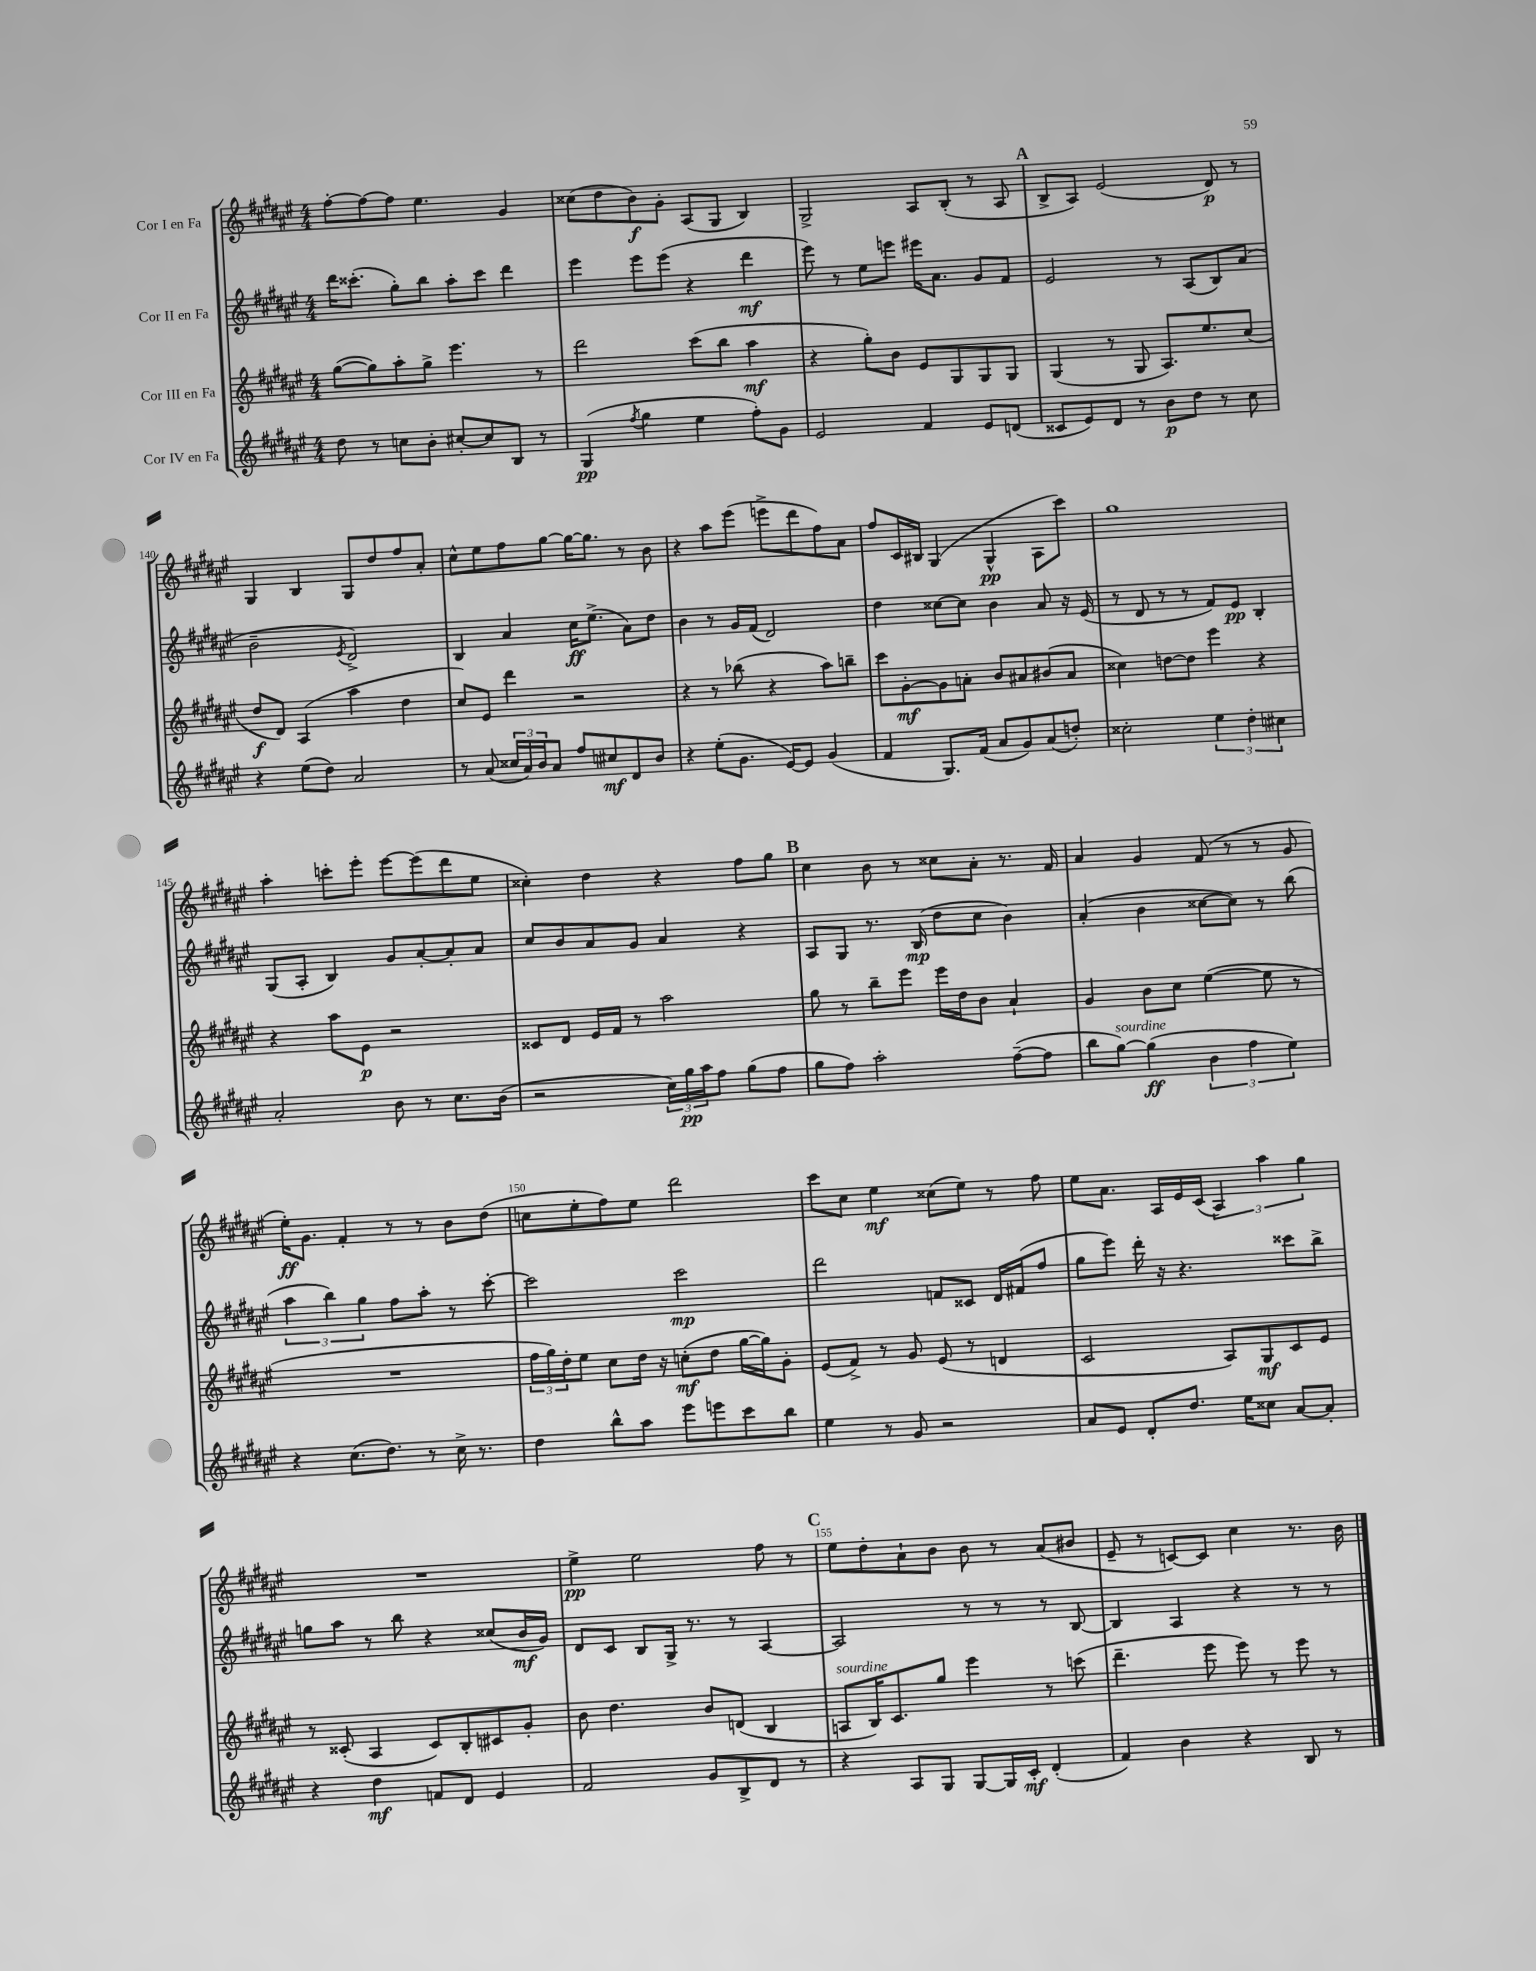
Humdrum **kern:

**kern	**dynam	**kern	**dynam	**kern	**dynam	**kern	**dynam
*part4	*part4	*part3	*part3	*part2	*part2	*part1	*part1
*staff4	*staff4	*staff3	*staff3	*staff2	*staff2	*staff1	*staff1
*I"Cor IV en Fa	*	*I"Cor III en Fa	*	*I"Cor II en Fa	*	*I"Cor I en Fa	*
*clefG2	*	*clefG2	*	*clefG2	*	*clefG2	*
*k[f#c#g#d#a#e#]	*	*k[f#c#g#d#a#e#]	*	*k[f#c#g#d#a#e#]	*	*k[f#c#g#d#a#e#]	*
*M4/4	*	*M4/4	*	*M4/4	*	*M4/4	*
=136	=136	=136	=136	=136	=136	=136	=136
8dd#\	.	([8gg#\L	.	16ddd#\KL	.	[8ff#'\L	.
.	.	.	.	(8.ccc##X'\J	.	.	.
8r	.	8gg#\])	.	.	.	8ff#\_	.
8ccn\L	.	8aa#'\	.	8gg#'\L)	.	8ff#\J]	.
8b'\J	.	8gg#^\J	.	8bb\J	.	4.ee#\	.
[8cc#X'/L	.	4.eee#\	.	8aa#'\L	.	.	.
8cc#/]	.	.	.	8ccc##\J	.	.	.
8B/J	.	.	.	4ddd#\	.	4g#/	.
8r	.	8r	.	.	.	.	.
=137	=137	=137	=137	=137	=137	=137	=137
(4G#/	pp	2ddd#\	.	4eee#\	.	(8cc##X\L	.
.	.	.	.	.	.	8dd#\	.
8qff#/	.	.	.	.	.	.	.
4gg#\	.	.	.	8eee#\L	.	8b\)	f
.	.	.	.	(8eee#\J	.	8g#'\J	.
4ee#\	.	(8ccc#\L	.	4r	.	(8A#/L	.
.	.	8bb\J	.	.	.	8G#/J	.
8ff#'\L)	.	4aa#\	mf	4ddd#\	mf	4B/)	.
8g#\J	.	.	.	.	.	.	.
=138	=138	=138	=138	=138	=138	=138	=138
2e#/	.	4r	.	8eee#\)	.	2G#^/	.
.	.	.	.	8r	.	.	.
.	.	8gg#'\L)	.	8ee#\L	.	.	.
.	.	8b\J	.	8eeen\J	.	.	.
4f#/	.	8e#/L	.	16eee#X\KL	.	8A#/L	.
.	.	.	.	8.a#\J	.	.	.
.	.	8G#/	.	.	.	(8B'/J	.
8e#/L	.	8G#/	.	8g#/L	.	8r	.
(8dn/J	.	8G#/J	.	8f#/J	.	8A#/	.
!!LO:REH:place=s1:t=A
=139	=139	=139	=139	=139	=139	=139	=139
8c##X/L	.	(4G#/	.	2e#/	.	8B^/L	.
8e#/)	.	.	.	.	.	8A#/J)	.
8d#/J	.	8r	.	.	.	(2e#/	.
8r	.	8G#/	.	.	.	.	.
8b\L	p	8.A#/L)	.	8r	.	.	.
8dd#\J	.	.	.	(8A#/L	.	.	.
.	.	8.ee#/	.	.	.	.	.
8r	.	.	.	8B/)	.	8d#/)	p
8cc#\	.	(8cc#/J	.	(8a#/J	.	8r	.
!!LO:LB:g=z
=140	=140	=140	=140	=140	=140	=140	=140
4r	.	8dd#/L	f	2b~\	.	4G#/	.
.	.	8d#/J)	.	.	.	.	.
(8ee#\L	.	(4A#/	.	.	.	4B/	.
8dd#\J)	.	.	.	.	.	.	.
.	.	.	.	8qe#/	.	.	.
2a#/	.	4aa#\	.	2d#^/)	.	8G#/L	.
.	.	.	.	.	.	8dd#/	.
.	.	4dd#\	.	.	.	8ff#/	.
.	.	.	.	.	.	8a#'/J	.
=141	=141	=141	=141	=141	=141	=141	=141
8r	.	8cc#/L)	.	4B/	.	8cc#^^\L	.
(8a#/	.	8e#/J	.	.	.	8ee#\	.
24cc##X/LL	.	4ddd#\	.	4a#/	.	8ff#\	.
24a#/)	.	.	.	.	.	.	.
24b/J	.	.	.	.	.	.	.
8a#/J	.	.	.	.	.	[8gg#\J	.
8ff#/L	.	2r	.	16cc#\KL	ff	16gg#\KL_	.
.	.	.	.	(8.ee#^\J	.	8.gg#\J]	.
8cc#X/	mf	.	.	.	.	.	.
8d#/	.	.	.	8a#\L)	.	8r	.
8b/J	.	.	.	8dd#\J	.	8b\	.
=142	=142	=142	=142	=142	=142	=142	=142
4r	.	4r	.	4b\	.	4r	.
(8ee#'\L	.	8r	.	8r	.	8aa#\L	.
8.g#\J	.	(8bb-X\	.	16g#/LL	.	(8eee#\J	.
.	.	.	.	(16f#/JJ	.	.	.
.	.	4r	.	2d#/)	.	8eeen^\L	.
[16e#/KL)	.	.	.	.	.	.	.
8e#/J]	.	.	.	.	.	8ddd#\	.
(4g#/	.	8aa#\L)	.	.	.	8ff#\)	.
.	.	8bbn~\J	.	.	.	8a#\J	.
=143	=143	=143	=143	=143	=143	=143	=143
4f#/	.	8ccc#\L	.	4dd#\	.	8ff#/L	.
.	.	[8g#'\	mf	.	.	16c#/L	.
.	.	.	.	.	.	16B#X/JJ	.
8.G#/L)	.	8g#\]	.	[8cc##X\L	.	(4G#/	.
.	.	8an'\J	.	8cc##\J]	.	.	.
(16f#/Jk	.	.	.	.	.	.	.
8a#/L	.	8b/L	.	4b\	.	4G#^^/	pp
8g#/)	.	8a#X/	.	.	.	.	.
(8a#/	.	(8b#X/	.	8a#/	.	8A#\L	.
8ddn'/J)	.	8a#/J	.	16r	.	8ccc#\J)	.
.	.	.	.	(16e#/	.	.	.
=144	=144	=144	=144	=144	=144	=144	=144
2cc##X'\	.	4cc##X\)	.	8r	.	1gg#	.
.	.	.	.	8d#/	.	.	.
.	.	[8ddn\L	.	8r	.	.	.
.	.	8dd\J]	.	8r	.	.	.
6ee#\	.	4eee#\	.	8f#/L)	.	.	.
.	.	.	.	8e#/J	pp	.	.
6dd#'\	.	.	.	.	.	.	.
.	.	4r	.	4B'/	.	.	.
6cc#X\	.	.	.	.	.	.	.
!!LO:LB:g=z
=145	=145	=145	=145	=145	=145	=145	=145
2a#'/	.	4r	.	(8G#/L	.	4aa#'\	.
.	.	.	.	8A#'/J	.	.	.
.	.	8aa#\L	.	4B/)	.	8cccn'\L	.
.	.	8e#\J	p	.	.	8eee#'\J	.
8b\	.	2r	.	8g#/L	.	[8eee#\L	.
8r	.	.	.	[8a#'/	.	(8eee#\]	.
8.cc#\L	.	.	.	8a#'/]	.	8ddd#\	.
.	.	.	.	8a#/J	.	8ee#\J	.
(16b\Jk	.	.	.	.	.	.	.
=146	=146	=146	=146	=146	=146	=146	=146
2r	.	8c##X/L	.	8cc#/L	.	4cc##X'\)	.
.	.	8d#/J	.	8b/	.	.	.
.	.	16e#/LL	.	8a#/	.	4dd#\	.
.	.	16f#/JJ	.	.	.	.	.
.	.	8r	.	8g#/J	.	.	.
24cc#\LL)	.	2aa#\	.	4a#/	.	4r	.
24gg#\	pp	.	.	.	.	.	.
24aa#\J	.	.	.	.	.	.	.
8ff#\J	.	.	.	.	.	.	.
(8gg#\L	.	.	.	4r	.	8ff#\L	.
8ff#\J	.	.	.	.	.	8gg#\J	.
!!LO:REH:place=s1:t=B
=147	=147	=147	=147	=147	=147	=147	=147
8gg#\L	.	8gg#\	.	8A#/L	.	4cc#\	.
8ff#\J)	.	8r	.	8G#/J	.	.	.
2aa#'\	.	8bb~\L	.	8.r	.	8b\	.
.	.	8eee#\J	.	.	.	8r	.
.	.	.	.	(16B/	mp	.	.
.	.	16eee#\LL	.	8dd#\L	.	8cc##X\L	.
.	.	16dd#\J	.	.	.	.	.
.	.	8b\J	.	8cc#\J	.	8a#'\J	.
([8ff#~\L	.	4a#`/	.	4b\)	.	8.r	.
8ff#\J]	.	.	.	.	.	.	.
.	.	.	.	.	.	16f#/	.
=148	=148	=148	=148	=148	=148	=148	=148
8bb\L	.	4g#/	.	(4a#'/	.	4a#/	.
!LO:TX:a:i:t=sourdine	!	!	!	!	!	!	!
[8gg#\J)	.	.	.	.	.	.	.
(4gg#\]	ff	8b\L	.	4b\	.	4g#/	.
.	.	8cc#\J	.	.	.	.	.
6b\	.	([4ee#\	.	[8cc##X\L	.	(8f#/	.
.	.	.	.	8cc##\J])	.	8r	.
6ff#\	.	.	.	.	.	.	.
.	.	8ee#\]	.	8r	.	8r	.
6ee#\)	.	.	.	.	.	.	.
.	.	8r	.	(8bb\	.	8g#/	.
!!LO:LB:g=z
=149	=149	=149	=149	=149	=149	=149	=149
4r	.	1r	.	6aa#\	.	16ee#'\KL)	ff
.	.	.	.	.	.	8.g#\J	.
.	.	.	.	6bb\)	.	.	.
(8.cc#\L	.	.	.	.	.	4f#'/	.
.	.	.	.	6gg#\	.	.	.
8.dd#\J)	.	.	.	.	.	.	.
.	.	.	.	8ff#\L	.	8r	.
8r	.	.	.	8aa#'\J	.	8r	.
16cc#^\	.	.	.	8r	.	8b\L	.
8.r	.	.	.	.	.	.	.
.	.	.	.	[8ccc#'\	.	(8dd#\J	.
=150	=150	=150	=150	=150	=150	=150	=150
4dd#\	.	24ff#\LL	.	2ccc#\]	.	8ccn\L	.
.	.	24gg#\)	.	.	.	.	.
.	.	24dd#'\J	.	.	.	.	.
.	.	8ee#\J	.	.	.	8ee#'\	.
8bb^^\L	.	8cc#\L	.	.	.	8ff#\)	.
8aa#\J	.	16dd#\Jk	.	.	.	8ee#\J	.
.	.	16r	.	.	.	.	.
8eee#\L	.	(8ccn'\L	mf	2ccc#\	mp	2ddd#\	.
8eeen\	.	8dd#\J	.	.	.	.	.
8ccc#\	.	[16gg#\LL	.	.	.	.	.
.	.	16gg#\J])	.	.	.	.	.
8bb\J	.	8g#'\J	.	.	.	.	.
=151	=151	=151	=151	=151	=151	=151	=151
4ee#\	.	(8e#/L	.	2ddd#\	.	8ccc#\L	.
.	.	8f#^/J)	.	.	.	8cc#\J	.
8r	.	8r	.	.	.	4ee#\	mf
8g#/	.	8g#/	.	.	.	.	.
2r	.	(8e#/	.	8fn/L	.	(8cc##X\L	.
.	.	8r	.	8c##X/J	.	8ee#\J)	.
.	.	4dn/	.	16d#/LL	.	8r	.
.	.	.	.	(16f#X/J	.	.	.
.	.	.	.	8ff#/J	.	8ff#\	.
=152	=152	=152	=152	=152	=152	=152	=152
8a#/L	.	2c#/	.	8gg#\L	.	8ee#\L	.
8e#/J	.	.	.	8eee#\J)	.	8.a#\J	.
8d#'/L	.	.	.	16ddd#'\	.	.	.
.	.	.	.	16r	.	16A#/LL	.
8.dd#/J	.	.	.	4.r	.	16e#/	.
.	.	.	.	.	.	(16c#/JJ	.
.	.	8A#/L)	.	.	.	6A#/)	.
16ee#\KL	.	.	.	.	.	.	.
8cc##X\J	.	8G#/	mf	.	.	.	.
.	.	.	.	.	.	6aa#\	.
[8a#/L	.	8c#/	.	8ccc##X\L	.	.	.
.	.	.	.	.	.	6gg#\	.
8a#'/J]	.	8e#/J	.	8bb^\J	.	.	.
!!LO:LB:g=z
=153	=153	=153	=153	=153	=153	=153	=153
4r	.	8r	.	8ggn\L	.	1r	.
.	.	(8c##X'/	.	8aa#\J	.	.	.
4dd#\	mf	4A#/	.	8r	.	.	.
.	.	.	.	8bb\	.	.	.
8fn/L	.	8c##/L)	.	4r	.	.	.
8d#/J	.	8B'/	.	.	.	.	.
4e#/	.	8c#X/	.	(8cc##X/L	.	.	.
.	.	8g#'/J	.	16b/L	mf	.	.
.	.	.	.	16g#/JJ)	.	.	.
=154	=154	=154	=154	=154	=154	=154	=154
2f#/	.	8b\	.	8d#/L	.	4ee#^\	pp
.	.	4.dd#\	.	8c#/J	.	.	.
.	.	.	.	8B/L	.	2ee#\	.
.	.	.	.	16G#^/Jk	.	.	.
.	.	.	.	8.r	.	.	.
8g#/L	.	8b/L	.	.	.	.	.
8B^/	.	(8dn/J	.	8r	.	.	.
8d#/J	.	4B/	.	[4A#/	.	8ff#\	.
8r	.	.	.	.	.	8r	.
!!LO:REH:place=s1:t=C
=155	=155	=155	=155	=155	=155	=155	=155
!	!	!LO:TX:a:i:t=sourdine	!	!	!	!	!
4r	.	8An/L	.	2A#/]	.	8ee#\L	.
.	.	16B/K)	.	.	.	8dd#'\	.
.	.	8.c#/	.	.	.	.	.
8A#/L	.	.	.	.	.	8a#`\	.
8G#/J	.	8gg#/J	.	.	.	8b\J	.
[8G#/L	.	4eee#\	.	8r	.	8b\	.
16G#/L]	.	.	.	8r	.	8r	.
16c#'/JJ	mf	.	.	.	.	.	.
(4d#'/	.	8r	.	8r	.	(8a#/L	.
.	.	(8cccn\	.	[8B/	.	8b#X/J	.
=156	=156	=156	=156	=156	=156	=156	=156
4f#/)	.	4.ddd#~\	.	4B/]	.	8e#~/	.
.	.	.	.	.	.	8r	.
4b\	.	.	.	4A#/	.	[8cn/L)	.
.	.	8eee#\	.	.	.	8c/J]	.
4r	.	8eee#\)	.	4r	.	4cc#\	.
.	.	8r	.	.	.	.	.
8B/	.	8eee#\	.	8r	.	8.r	.
8r	.	8r	.	8r	.	.	.
.	.	.	.	.	.	16b\	.
==	==	==	==	==	==	==	==
*-	*-	*-	*-	*-	*-	*-	*-
